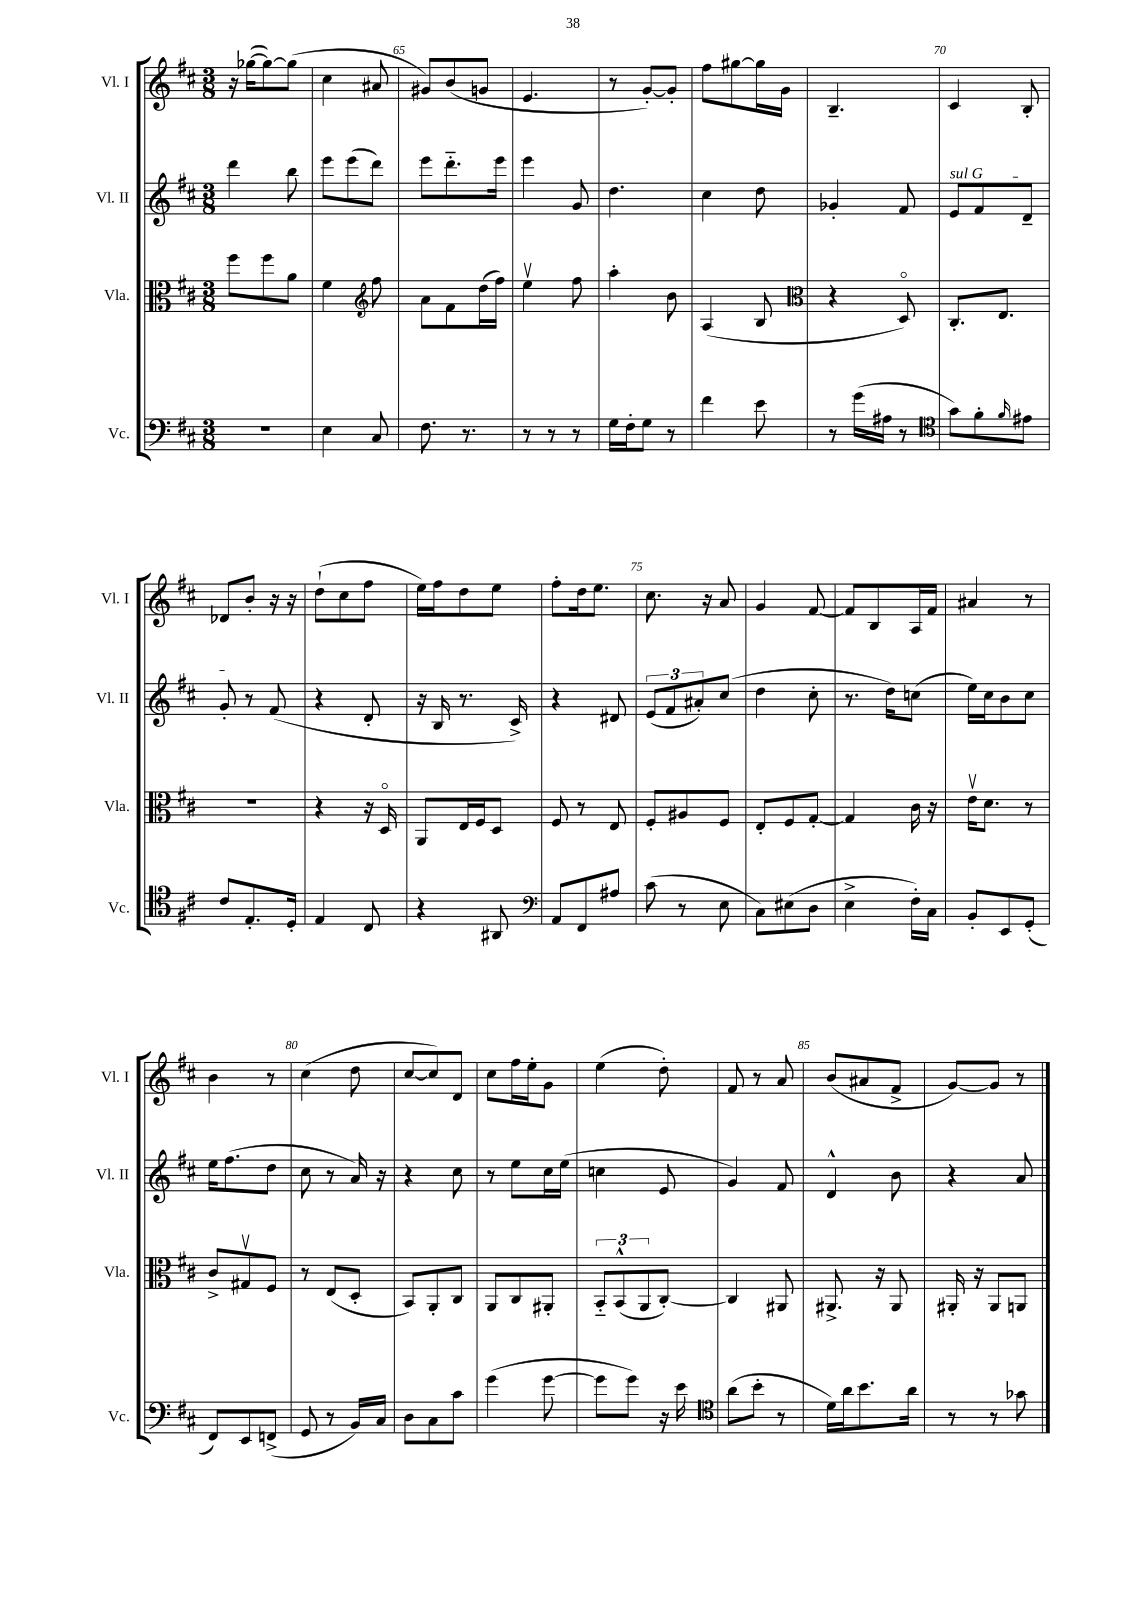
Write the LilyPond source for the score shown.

<<
\new StaffGroup <<
\new Staff = "s0" \with { instrumentName = "Vl. I" shortInstrumentName = "Vl. I" } {
    \clef treble \key d \major \numericTimeSignature \time 3/8
    r16 ges''16~( ges''8~) ges''8( |
    cis''4 ais'8 |
    gis'8) b'8( g'8 |
    e'4. |
    r8 g'8~-.) g'8-. |
    fis''8 gis''8~ gis''16 g'16 |
    b4.-- |
    cis'4 b8-. |
    des'8 b'8-. r16 r16 |
    d''8-!( cis''8 fis''8 |
    e''16) fis''16 d''8 e''8 |
    fis''8-. d''16 e''8. |
    cis''8. r16 a'8 |
    g'4 fis'8~ |
    fis'8 b8 a16 fis'16 |
    ais'4 r8 |
    b'4 r8 |
    cis''4( d''8 |
    cis''8~ cis''8) d'8 |
    cis''8 fis''16 e''16-. g'8 |
    e''4( d''8-.) |
    fis'8 r8 a'8 |
    b'8( ais'8 fis'8-> |
    g'8~) g'8 r8 \bar "|." |
}
\new Staff = "s1" \with { instrumentName = "Vl. II" shortInstrumentName = "Vl. II" } {
    \clef treble \key d \major \numericTimeSignature \time 3/8
    d'''4 b''8 |
    e'''8 e'''8( d'''8) |
    e'''8 d'''8.-_ e'''16 |
    e'''4 g'8 |
    d''4. |
    cis''4 d''8 |
    ges'4-. fis'8 |
    \once \override TextSpanner.bound-details.left.text = \markup { \italic "sul G" } e'8\startTextSpan fis'8 d'8-- |
    g'8-.\stopTextSpan r8 fis'8( |
    r4 d'8-. |
    r16 b16 r8. cis'16->) |
    r4 dis'8 |
    \tuplet 3/2 { e'8( fis'8 ais'8-.) } cis''8( |
    d''4 cis''8-. |
    r8. d''16) c''8( |
    e''16) cis''16 b'8 cis''8 |
    e''16 fis''8.( d''8 |
    cis''8 r8 a'16) r16 |
    r4 cis''8 |
    r8 e''8 cis''16 e''16( |
    c''4 e'8 |
    g'4) fis'8 |
    d'4-^ b'8 |
    r4 a'8 \bar "|." |
}
\new Staff = "s2" \with { instrumentName = "Vla." shortInstrumentName = "Vla." } {
    \clef alto \key d \major \numericTimeSignature \time 3/8
    fis''8 fis''8 a'8 |
    fis'4 \clef treble fis''8 |
    a'8 fis'8 d''16( fis''16) |
    e''4\upbow fis''8 |
    a''4-. b'8 |
    a4( b8 |
    \clef alto r4 d8\flageolet) |
    cis8.-. e8. |
    R4. |
    r4 r16 d16\flageolet |
    a,8 e16 fis16 d8 |
    fis8 r8 e8 |
    fis8-. ais8 fis8 |
    e8-. fis8 g8~-. |
    g4 cis'16 r16 |
    e'16\upbow d'8. r8 |
    cis'8-> gis8\upbow fis8 |
    r8 e8( d8-. |
    b,8) a,8-. cis8 |
    a,8 cis8 ais,8-. |
    \tuplet 3/2 { b,8-_ b,8-^( a,8 } cis8~-.) |
    cis4 ais,8 |
    ais,8.-> r16 ais,8 |
    ais,16-. r16 ais,8 a,8 \bar "|." |
}
\new Staff = "s3" \with { instrumentName = "Vc." shortInstrumentName = "Vc." } {
    \clef bass \key d \major \numericTimeSignature \time 3/8
    R4. |
    e4 cis8 |
    fis8. r8. |
    r8 r8 r8 |
    g16 fis16-. g8 r8 |
    fis'4 e'8 |
    r8 g'16( ais16 r8 |
    \clef tenor g'8) fis'8-. \grace { fis'16 } eis'8 |
    cis'8 e8.-. d16-. |
    e4 cis8 |
    r4 ais,8 |
    \clef bass a,8 fis,8 ais8 |
    cis'8( r8 e8 |
    cis8) eis8( d8 |
    e4-> fis16-.) cis16 |
    b,8-. e,8 g,8-.( |
    fis,8) e,8 f,8->( |
    g,8 r8 b,16) cis16 |
    d8 cis8 cis'8 |
    g'4( g'8~ |
    g'8 g'8) r16 e'16 |
    \clef tenor a'8( b'8-. r8 |
    d'16) a'16 b'8. a'16 |
    r8 r8 ges'8 \bar "|." |
}
>>
>>
\layout { \context { \Score currentBarNumber = #63 \override BarNumber.break-visibility = ##(#f #t #t) barNumberVisibility = #(every-nth-bar-number-visible 5) } }
